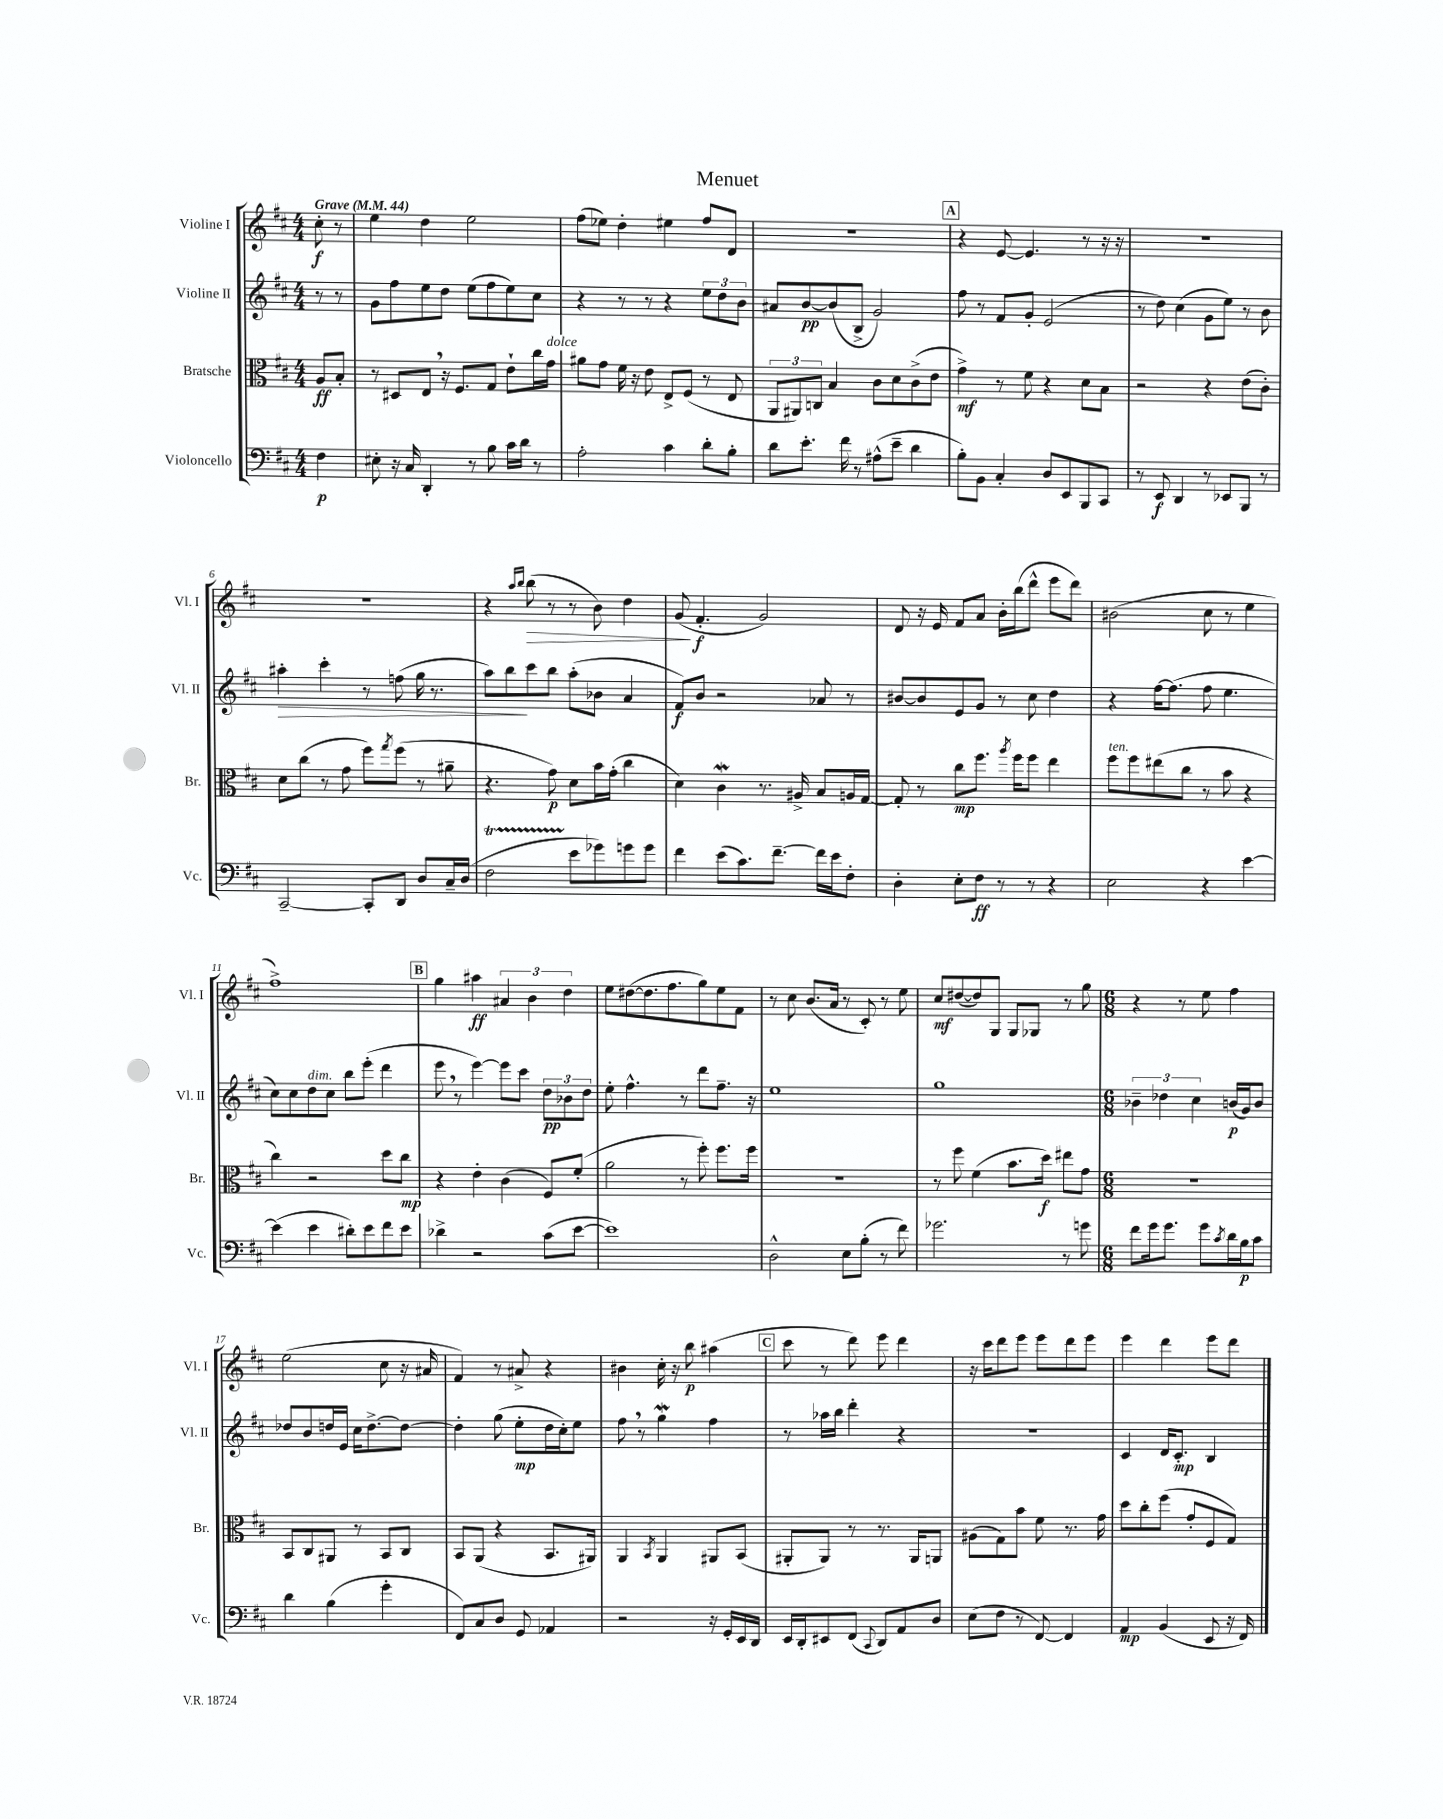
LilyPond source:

\header { title = "Menuet" }
<<
\new StaffGroup <<
\new Staff = "s0" \with { instrumentName = "Violine I" shortInstrumentName = "Vl. I" } {
    \clef treble \key d \major \numericTimeSignature \time 4/4 \partial 4 \tempo "Grave" 4 = 44
    cis''8-.\f r8 |
    e''4 d''4 e''2 |
    fis''8( ees''8) d''4-. eis''4 fis''8 d'8 |
    r1 |
    \mark \markup { \box "A" } r4 e'8~ e'4. r8 r16 r16 |
    R1 |
    R1 |
    r4 \grace { a''16 b''16 } b''8\>( r8 r8 b'8) d''4 |
    g'8\!( fis'4.-.\f g'2) |
    d'8 r16 e'16 fis'8 a'8 b'16-. b''16( d'''8-^ e'''8 d'''8) |
    bis'2( cis''8 r8 e''4 |
    fis''1->) |
    \mark \markup { \box "B" } g''4 ais''4\ff \tuplet 3/2 { ais'4 b'4 d''4 } |
    e''8 dis''8~( dis''8. fis''8. g''8) e''8 fis'8 |
    r8 cis''8 b'8.( a'16 r8 cis'8-.) r8 e''8 |
    cis''8\mf dis''8~( dis''8) g8 g8 ges8 r8 g''8 |
    \numericTimeSignature \time 6/8 r4 r8 e''8 fis''4 |
    e''2( cis''8 r16 ais'16 |
    fis'4) r8 ais'8-> r4 |
    bis'4 cis''16-. r16 b''8\p ais''4( |
    \mark \markup { \box "C" } cis'''8 r8 d'''8) e'''8 d'''4 |
    r16 cis'''16 d'''8 e'''8 e'''8 d'''8 e'''8 |
    e'''4 d'''4 e'''8 d'''8 \bar "|." |
}
\new Staff = "s1" \with { instrumentName = "Violine II" shortInstrumentName = "Vl. II" } {
    \clef treble \key d \major \numericTimeSignature \time 4/4 \partial 4
    r8 r8 |
    g'8 fis''8 e''8 d''8 e''8( fis''8 e''8) cis''8 |
    r4 r8 r8 r4 \tuplet 3/2 { e''8 d''8 b'8 } |
    ais'8 b'8~\pp b'8( b8-> g'2) |
    \mark \markup { \box "A" } fis''8 r8 fis'8 g'8-. e'2( |
    r8 d''8) cis''4( g'8 e''8) r8 b'8 |
    ais''4-.\> cis'''4-. r8 f''8( g''16 r8. |
    a''8) b''8\! cis'''8 b''8 a''8-.( bes'8 a'4 |
    fis'8\f) b'8 r2 aes'8 r8 |
    bis'8~ bis'8 e'8 g'8 r8 cis''8 d''4 |
    r4 fis''16~ fis''8.( fis''8 e''4. |
    cis''8) cis''8 d''8^\markup { \italic "dim." } cis''8 b''8 e'''8-.( d'''4 |
    \mark \markup { \box "B" } e'''8 \breathe r8 e'''4~) e'''8 cis'''8 \tuplet 3/2 { d''8\pp bes'8 d''8 } |
    e''8-. fis''4.-^ r8 d'''8 fis''8.-- r16 |
    e''1 |
    g''1 |
    \numericTimeSignature \time 6/8 \tuplet 3/2 { bes'4-- des''4 cis''4 } b'16\p( g'16) b'8 |
    des''8 b'8 d''16 e'16 cis''16 d''8.~-> d''8~ |
    d''4-. g''8( e''8-.\mp d''16 cis''16-.) e''8 |
    fis''8 \breathe r8 g''4\mordent fis''4 |
    \mark \markup { \box "C" } r8 aes''16 b''16 d'''4-. r4 |
    R2. |
    cis'4 d'16 cis'8.-.\mp b4 \bar "|." |
}
\new Staff = "s2" \with { instrumentName = "Bratsche" shortInstrumentName = "Br." } {
    \clef alto \key d \major \numericTimeSignature \time 4/4 \partial 4
    a8\ff b8-. |
    r8 dis8 e8 \breathe r16 fis8. g8 e'8-! cis''16 g'16^\markup { \italic "dolce" } |
    ais'8 g'8 fis'16 r16 e'8 e8-> fis8( r8 e8 |
    \tuplet 3/2 { a,8 ais,8) c8 } b4 cis'8 d'8 cis'8->( e'8 |
    \mark \markup { \box "A" } g'4->\mf) r8 fis'8 r4 d'8 b8 |
    r2 r4 e'8( cis'8-.) |
    d'8 cis''8( r8 g'8 fis''8) \acciaccatura { g''8 } fis''8( r8 ais'8-- |
    r4. g'8\p) d'8 b'16 g'16-.( cis''4 |
    d'4) cis'4\mordent r8. ais16-> b8 a16 g16~ |
    g8-. r8 cis''8\mp fis''8. \acciaccatura { a''8 } fis''16 fis''8 e''4 |
    fis''8^\markup { \italic "ten." } fis''8 eis''8( cis''8 r8 b'8 r4 |
    cis''4) r2 d''8 cis''8\mp |
    \mark \markup { \box "B" } r4 e'4-. cis'4( fis8) fis'8-.( |
    a'2 r8 fis''8-.) fis''8. fis''16 |
    R1 |
    r8 fis''8 fis'4( b'8. d''16\f) eis''8 g'8 |
    \numericTimeSignature \time 6/8 R2. |
    b,8 cis8 ais,8 r8 b,8 cis8 |
    b,8 a,8( r4 b,8. ais,16) |
    a,4 \acciaccatura { b,8 } a,4 ais,8 b,8( |
    \mark \markup { \box "C" } ais,8-. ais,8) r8 r8. ais,16 a,8 |
    ais8( g8) b'8 fis'8 r8. g'16 |
    d''8 cis''8-. fis''8( g'8-. fis8 g8) \bar "|." |
}
\new Staff = "s3" \with { instrumentName = "Violoncello" shortInstrumentName = "Vc." } {
    \clef bass \key d \major \numericTimeSignature \time 4/4 \partial 4
    fis4\p |
    eis8-. r16 cis16 d,4-. r8 b8 cis'16 d'16 r8 |
    a2-. cis'4 d'8-. b8-. |
    d'8 e'8.-. fis'16 r8 ais8-^( e'8-- d'4 |
    \mark \markup { \box "A" } b8-.) b,8 cis4-. d8 e,8 b,,8 cis,8 |
    r8 e,8\f d,4 r8 ees,8 b,,8 r8 |
    cis,2~-- cis,8-. d,8 d8 cis16-- d16( |
    fis2\startTrillSpan e'8\stopTrillSpan ges'8) g'8 g'8 |
    fis'4 e'8( cis'8.) fis'8.~-- fis'16 e'16 fis8-. |
    d4-. e8-. fis8\ff r8 r8 r4 |
    e2 r4 e'4~ |
    e'4( e'4 dis'8-.) e'8 fis'8 e'8 |
    \mark \markup { \box "B" } des'4-> r2 cis'8( e'8~ |
    e'1) |
    d2-^ e8 b8-.( r8 fis'8) |
    ges'2. r8 g'8 |
    \numericTimeSignature \time 6/8 fis'8 g'16 g'8. g'8 \acciaccatura { cis'8 } d'16 b16\p cis'8 |
    d'4 b4( g'4-. |
    fis,8) cis8 d8 g,8 aes,4 |
    r2 r16 g,16-. e,16 d,16 |
    \mark \markup { \box "C" } e,16 d,16-. eis,8 fis,8( \appoggiatura { cis,8 } d,8) a,8 d8 |
    e8( fis8 r8 fis,8~) fis,4 |
    a,4\mp b,4( e,8 r16 fis,16) \bar "|." |
}
>>
>>
